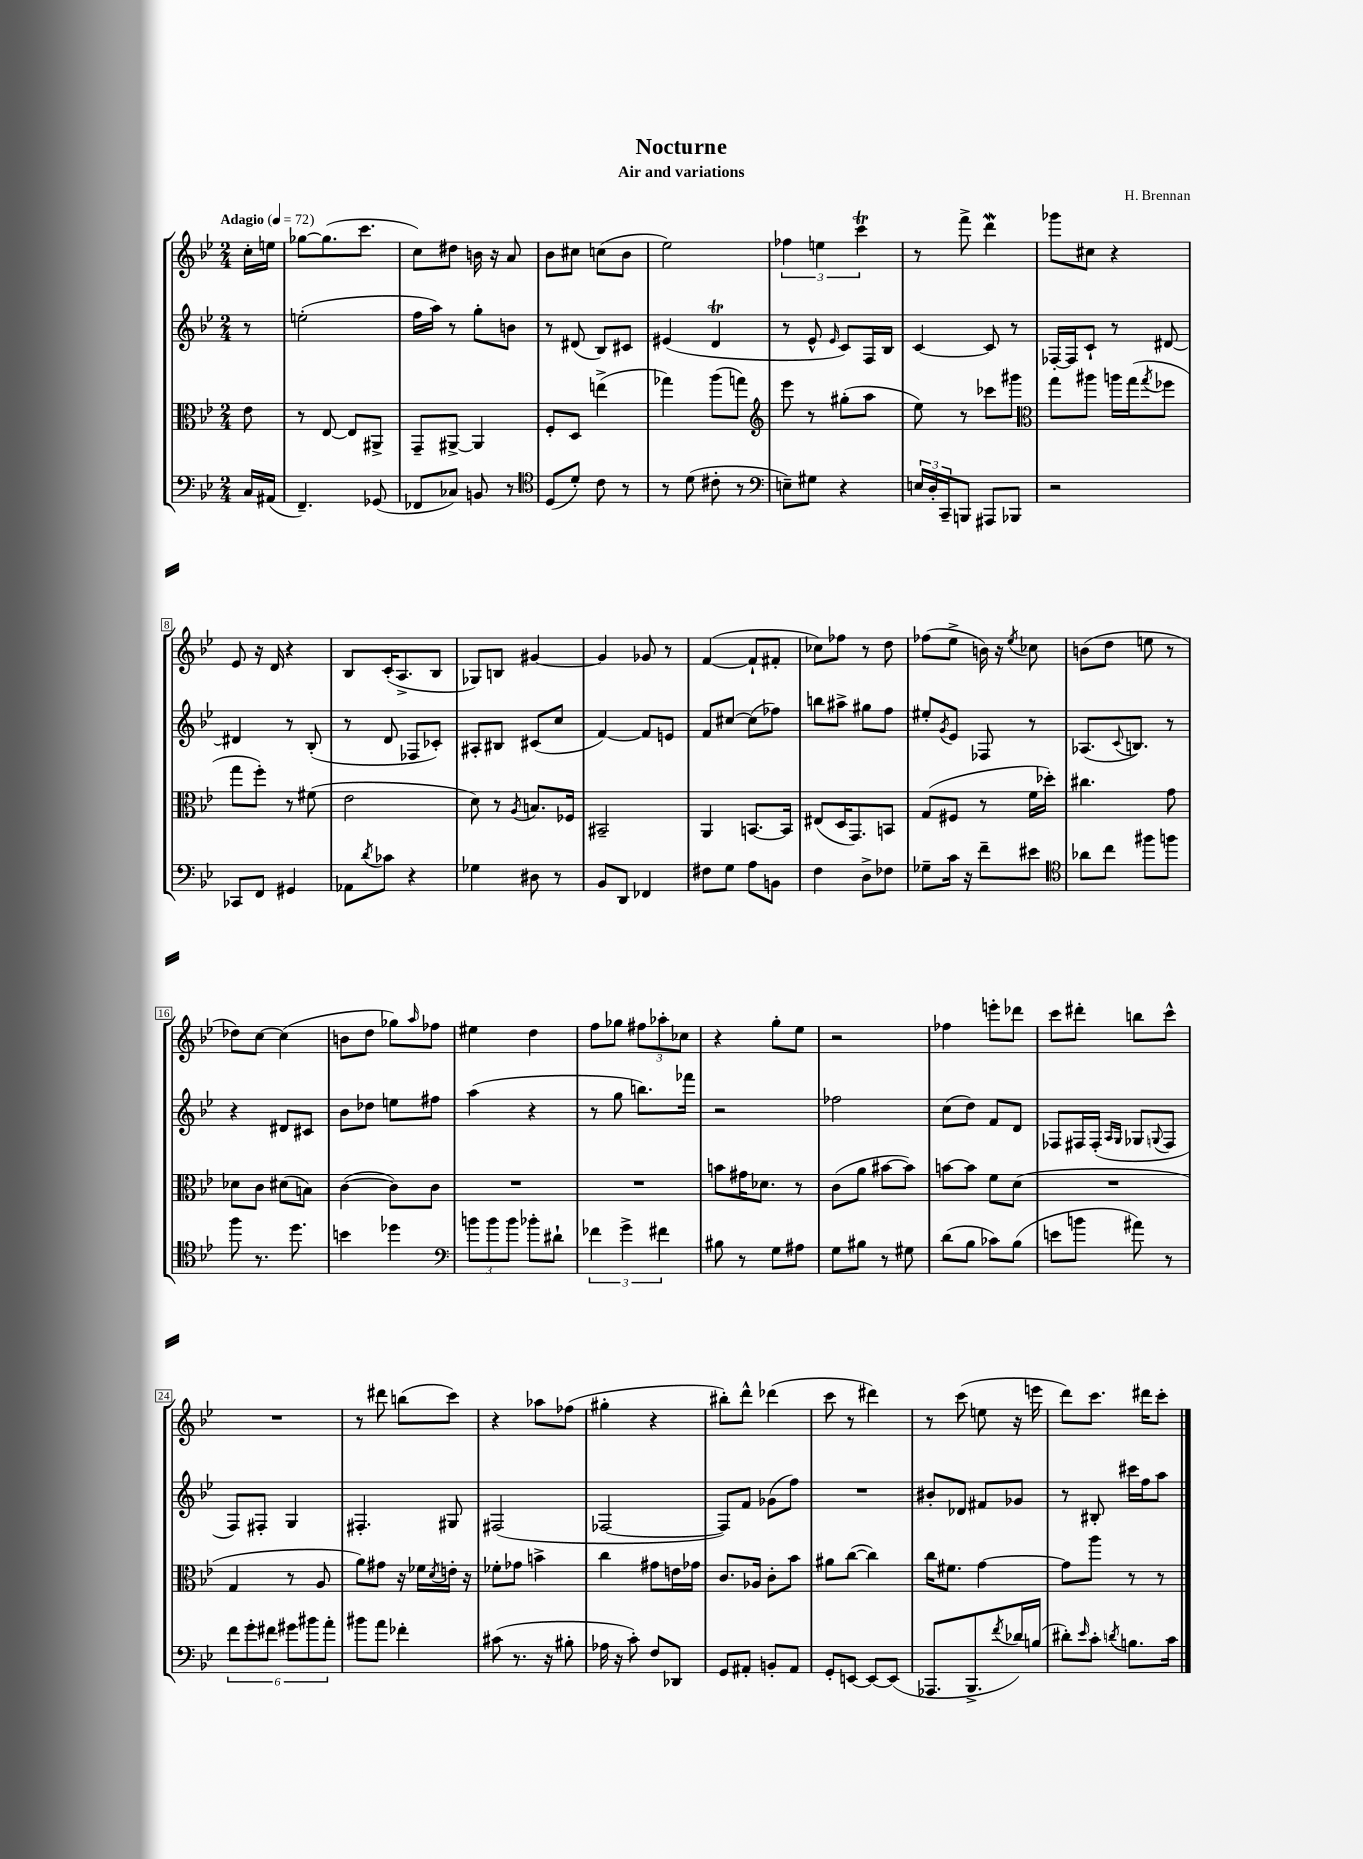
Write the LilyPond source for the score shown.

\header { title = "Nocturne" composer = "H. Brennan" subtitle = "Air and variations" }
<<
\new StaffGroup <<
\new Staff = "s0" {
    \clef treble \key bes \major \numericTimeSignature \time 2/4 \partial 8 \tempo "Adagio" 4 = 72
    c''16-. e''16 |
    ges''8~ ges''8.( c'''8. |
    c''8) dis''8 b'16 r16 a'8 |
    bes'8 cis''8 c''8( bes'8 |
    ees''2) |
    \tuplet 3/2 { fes''4 e''4 c'''4\trill } |
    r8 f'''8-> d'''4\mordent |
    ges'''8 cis''8 r4 |
    ees'8 r16 d'16 r4 |
    bes8 c'16-.( a8.-> bes8 |
    ges8) b8 gis'4~ |
    gis'4 ges'8 r8 |
    f'4~( f'8-! fis'8-. |
    ces''8) fes''8 r8 d''8 |
    fes''8( ees''8-> b'16) r16 \acciaccatura { ees''8 } ces''8 |
    b'8( d''8 e''8 r8 |
    des''8) c''8~ c''4( |
    b'8 d''8 ges''8) \grace { a''16 } fes''8 |
    eis''4 d''4 |
    f''8 ges''8 \tuplet 3/2 { fis''8 aes''8-. ces''8 } |
    r4 g''8-. ees''8 |
    r2 |
    fes''4 e'''8-. des'''8 |
    c'''8 dis'''8-. b''8 c'''8-^ |
    R2 |
    r8 dis'''8 b''8( c'''8) |
    r4 aes''8 fes''8( |
    gis''4-. r4 |
    bis''8-.) d'''8-^ des'''4( |
    c'''8 r8 dis'''4) |
    r8 c'''8( e''8 r16 e'''16 |
    d'''8) c'''8. dis'''16 c'''8-. \bar "|." |
}
\new Staff = "s1" {
    \clef treble \key bes \major \numericTimeSignature \time 2/4 \partial 8
    r8 |
    e''2-.( |
    f''16 a''16) r8 g''8-. b'8 |
    r8 dis'8( bes8) cis'8 |
    eis'4( d'4\trill |
    r8 ees'8-^ \grace { ees'16 } c'8) f16 bes16 |
    c'4~ c'8 r8 |
    fes16~-. fes16 c'8-! r8 dis'8~ |
    dis'4 r8 bes8-.( |
    r8 d'8 fes8 ces'8-.) |
    ais8-. bis8 cis'8( c''8 |
    f'4~) f'8 e'8 |
    f'8 cis''8~ cis''8( fes''8) |
    b''8 ais''8-> gis''8 f''8 |
    eis''8-. \acciaccatura { g'8 } ees'8 fes8 r8 |
    aes8.( \appoggiatura { c'8 } b8.) r8 |
    r4 dis'8 cis'8 |
    bes'8 des''8 e''8 fis''8 |
    a''4( r4 |
    r8 g''8 b''8.) fes'''16 |
    r2 |
    fes''2 |
    c''8( d''8) f'8 d'8 |
    fes8 fis16 fis16-.( \grace { a16 g16 } ges8 \appoggiatura { g8 } fis8 |
    f8) fis8-. g4 |
    fis4.-. gis8 |
    fis2( |
    fes2~ |
    fes8) f'8 ges'8( f''8) |
    R2 |
    bis'8-. des'8 fis'8 ges'8 |
    r8 bis8-. cis'''16 f''16 a''8 \bar "|." |
}
\new Staff = "s2" {
    \clef alto \key bes \major \numericTimeSignature \time 2/4 \partial 8
    ees'8 |
    r8 ees8~ ees8 ais,8-> |
    g,8-- ais,8~-> ais,4 |
    f8-. d8 e''4->( |
    ges''4) a''8( g''8) |
    \clef treble ees'''8 r8 gis''8-.( a''8 |
    ees''8) r8 ces'''8 gis'''8 |
    \clef alto g''8 ais''8 a''16 g''16( \acciaccatura { g''8 } fes''8 |
    g''8 f''8-.) r8 fis'8( |
    ees'2 |
    d'8) r8 \acciaccatura { a8 } b8. fes16 |
    bis,2-- |
    a,4 b,8.~ b,16 |
    eis8( d16 g,8.) b,8 |
    g8( fis8 r8 f'16 des''16-.) |
    cis''4. g'8 |
    des'8 c'8 dis'8( b8) |
    c'4~( c'8) c'8 |
    R2 |
    R2 |
    b'8 gis'16 des'8. r8 |
    c'8( a'8 bis'8~ bis'8) |
    b'8~ b'8 f'8 d'8( |
    R2 |
    g4 r8 a8 |
    a'8) gis'8 r16 fes'16 \acciaccatura { d'8 } e'16-. r16 |
    fes'8-. ges'8 b'4-> |
    c''4 gis'8 e'16 ges'16 |
    c'8. aes16 c'8-. bes'8 |
    ais'8 c''8~( c''4) |
    c''16 fis'8. g'4~ |
    g'8 a''8 r8 r8 \bar "|." |
}
\new Staff = "s3" {
    \clef bass \key bes \major \numericTimeSignature \time 2/4 \partial 8
    c16 ais,16( |
    f,4.--) ges,8( |
    fes,8 ces8) b,8 r8 |
    \clef tenor d8( d'8-.) c'8 r8 |
    r8 d'8( cis'8-. r8 |
    \clef bass e8--) gis8 r4 |
    \tuplet 3/2 { e16 d16-. c,16-- } b,,8 ais,,8 bes,,8 |
    r2 |
    ces,8 f,8 gis,4 |
    aes,8 \acciaccatura { d'8 } ces'8 r4 |
    ges4 dis8 r8 |
    bes,8 d,8 fes,4 |
    fis8 g8 a8 b,8 |
    f4 d8-> fes8 |
    ges8-- c'16 r16 f'8-- eis'8 |
    \clef tenor aes'8 c''8 fis''8 f''8 |
    f''8 r8. d''8. |
    b'4 des''4 |
    \clef bass \tuplet 3/2 { b'8 b'8 b'8 } bes'8-. dis'8-! |
    \tuplet 3/2 { fes'4 g'4-> fis'4 } |
    bis8 r8 g8 ais8 |
    g8 bis8 r8 gis8 |
    d'8( bes8 ces'8) bes8( |
    e'8 b'8 ais'8) r8 |
    \tuplet 6/4 { f'8 g'8-. fis'8 gis'8 bis'8 a'8-. } |
    bis'8 a'8 fes'4-. |
    cis'8( r8. r16 bis8-. |
    aes16 r16 c'8-.) f8 des,8 |
    g,8 ais,8-. b,8-. ais,8 |
    g,8-. e,8~ e,8~ e,8( |
    aes,,8. bes,,8.-> \acciaccatura { f'8 } des'16) b16( |
    dis'8-.) \grace { ees'16 } c'8-. \acciaccatura { d'8 } b8. c'16 \bar "|." |
}
>>
>>
\layout { \context { \Score \override BarNumber.stencil = #(make-stencil-boxer 0.1 0.3 ly:text-interface::print) } }
